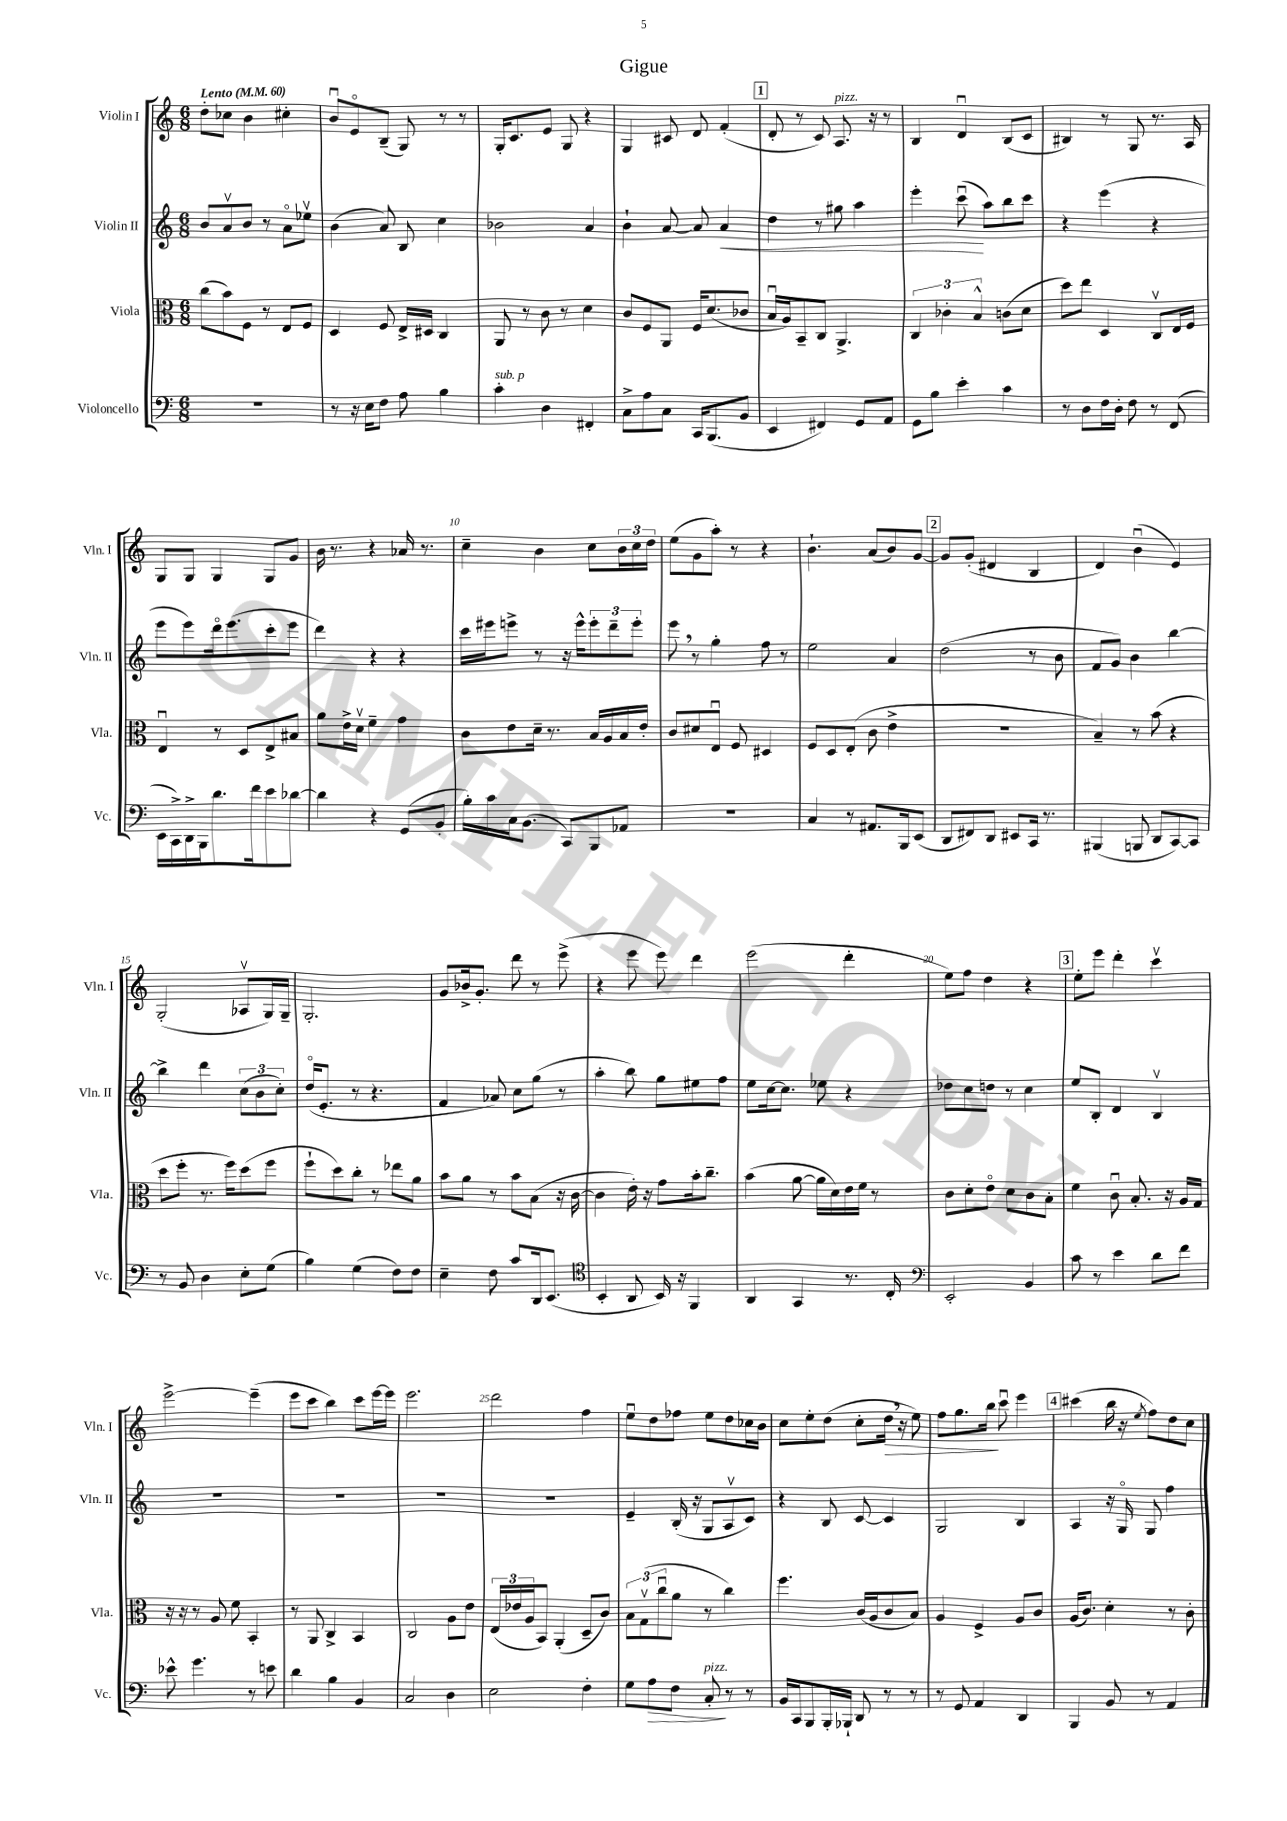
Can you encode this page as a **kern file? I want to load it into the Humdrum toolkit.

**kern	**kern	**kern	**kern
*staff4	*staff3	*staff2	*staff1
*clefF4	*clefC3	*clefG2	*clefG2
*k[]	*k[]	*k[]	*k[]
*M6/8	*M6/8	*M6/8	*M6/8
*MM60	*MM60	*MM60	*MM60
2.r	(8cc\L	8b/L	8dd'\L
.	8b\)	8av/	8cc-\J
.	8F\J	8b/J	4b\
.	8r	8r	.
.	8E/L	8ao\L	4cc#'\
.	8F/J	8ee-v\J	.
=	=	=	=
8r	4D/	(4b\	8bu/L
16r	.	.	8eo/
16E\LK	.	.	.
8F\J	8F/	8a/)	(8B~/J
8A\	16E^/LL	8B/	8G/)
.	16D#/JJ	.	.
4B\	4C/	4cc\	8r
.	.	.	8r
=	=	=	=
4c'\	8AA/	2b-\	16G'/LK
.	.	.	8.c/
.	8r	.	.
4D\	8c\	.	8e/J
.	8r	.	8G/
4FF#'/	4d\	4a/	4r
=	=	=	=
8C^\L	8c/L	4b`\	4G/
8A\	8F/	.	.
8C\J	8AA/J	[8a/	8c#/
16CC/LK	16F/LK	8a/]	8d/
(8.BBB/	(8.d/	.	.
.	.	4a/	(4f'/
8BB/J	8c-/J	.	.
=	=	=	=
4EE/	16Bu/LL	4dd\	8d'/
.	16A/J)	.	.
.	8BB~/	.	8r
4FF#/)	8C/J	8r	8c/)
.	4.AA^/	8gg#\	8.A/
8GG/L	.	4aa\	.
.	.	.	16r
8AA/J	.	.	8r
=	=	=	=
8GG\L	6C/	4eee'\	4B/
8B\J	.	.	.
.	6c-'\	.	.
4e'\	.	(8cccu\	4du/
.	6B^^/	.	.
.	.	8aa\L)	.
4c\	(8c\L	8bb\	(8B/L
.	8d\J	8ccc\J	8c/J
=	=	=	=
8r	8dd\L)	4r	4B#/)
8D\L	8ee\J	.	.
16F\L	4D/	(4eee\	8r
16D'\JJ	.	.	.
8F\	.	.	8G/
8r	8Cv/L	4r	8.r
(8FF/	16E/L	.	.
.	16F/JJ	.	16A/
=	=	=	=
16EE\LL	4Eu/	8eee\L	8G/L
16CC^\)	.	.	.
16DD^\	.	8eee\)	8G/J
16BBB\J	.	.	.
8.d\	8r	16dddo\k	4G/
.	.	(8.eee\	.
.	8D/L	.	.
16f\k	.	.	.
8e\	8E^/	8ccc'\	8G/L
[8d-\J	8B#/J	8eee\J	8g/J
=	=	=	=
4d-\]	8a\L	4ddd\)	16b\
.	.	.	8.r
.	16e^\L	.	.
.	16dv\JJ	.	.
4r	4f~\	4r	4r
(8GG/L	4g\	4r	16a-/
.	.	.	8.r
8BB'/J	.	.	.
=	=	=	=
16B'\LL)	8c\L	16ccc\LL	4cc~\
16c\	.	16eee#\J	.
16C\J	8e\	8eee^\J	.
(8.BB\J	.	.	.
.	16d~\Jk	8r	4b\
.	8.r	.	.
8CC/L)	.	16r	.
.	.	16eee^^\LK	.
8BBB/	16B/LL	12eee'\	8cc\L
.	16A/	.	.
.	.	12ddd~\	.
8AA-/J	16B/	.	24b\L
.	.	12eee'\J	24cc\
.	16e'/JJ	.	.
.	.	.	24dd\JJ
=	=	=	=
2.r	8c/L	8eee\	(8ee\L
.	8d#/	8r	8g\
.	8Eu/J	4gg'\	8aa'\J)
.	8F/	.	8r
.	4D#/	8ff\	4r
.	.	8r	.
=	=	=	=
4C/	8F/L	2ee\	4.b`\
.	8D/	.	.
8r	(8E'/J	.	.
8.AA#/L	8c\	.	(8a/L
.	4e^\	4a/	8b/)
16BBB/k	.	.	.
(8EE/J	.	.	[8g/J
=	=	=	=
8DD/L	2.r	(2dd\	8g/]L
8FF#/)	.	.	(8g'/J
8DD/J	.	.	4d#/
8EE#/L	.	.	.
16CC/Jk	.	8r	4B/
8.r	.	.	.
.	.	8b\	.
=	=	=	=
(4BBB#/	4B~/)	8f/L	4d/)
.	.	8g/J)	.
8BBB/	8r	4b\	(4bu\
8DD/L	(8b\	.	.
[8CC/)	4r	[4bb\	4e/)
8CC/]J	.	.	.
=	=	=	=
8r	8dd\L	4bb^\]	(2G'/
8BB/	8ff'\J	.	.
4D\	8.r	4ddd\	.
.	16ff\LK)	.	.
8E'\L	(8dd\	(12cc\L	8A-v/L
.	.	12b\	.
(8G\J	8ff\J	.	16G/L)
.	.	12cc'\J)	.
.	.	.	16G~/JJ
=	=	=	=
4B\)	8ff`\L	(16ddo/LK	2.G'/
.	.	8.e'/J	.
.	8dd\)	.	.
(4G\	8cc'\J	8r	.
.	8r	4.r	.
8F\L)	8ee-\L	.	.
8F\J	8a\J	.	.
=	=	=	=
4E~\	8b\L	4f/	8g/L
.	8a\J	.	16b-^/k
.	.	.	8.g'/J
8F\	8r	8a-/)	.
8c/L	8b\L	8cc\L	8ddd\
16DD/k	(8B\J	(8gg\J	8r
(8.EE/J	.	.	.
.	16r	8r	(8eee^\
.	[16c\	.	.
=	=	=	=
*clefC4	*	*	*
4BB'/	4c\]	4aa'\	4r
8AA/	16e'\)	8bb\)	8eee\
.	16r	.	.
16BB/)	8g\L	8gg\L	8eee\)
16r	.	.	.
4FF/	16b'\k	8ee#\	4ddd\
.	8.cc~\J	.	.
.	.	8ff\J	.
=	=	=	=
4AA/	(4b\	8ee\L	(2eee\
.	.	[16cc\k	.
.	.	8.cc\]J	.
4GG/	[8a\	.	.
.	16a\]LL	8ee-\	.
.	16d\)	.	.
8.r	16e\	4r	4ddd'\
.	16f\JJ	.	.
.	8r	.	.
16C'/	.	.	.
=	=	=	=
*clefF4	*	*	*
2EE'/	8c\L	8dd-\L	8ee\L)
.	8d'\	8cc\	8ff\J
.	8eo\J	8dd\J	4dd\
.	8d\L	8r	.
4BB/	8c\	4cc\	4r
.	8B'\J	.	.
=	=	=	=
8c\	4f\	8ee/L	8ee'\L
8r	.	8B'/J	8eee\J
4e\	8cu\	4d/	4ddd'\
.	8.B'/	.	.
8d\L	.	4Bv/	4cccv\
.	16r	.	.
8f\J	16A/LL	.	.
.	16G/JJ	.	.
=	=	=	=
8e-^^\	16r	2.r	[2eee^\
.	16r	.	.
4.g\	8r	.	.
.	8A/	.	.
.	8f\	.	.
8r	4BB'/	.	(4eee~\]
8e\	.	.	.
=	=	=	=
4d\	8r	2.r	8eee\L
.	8AA/	.	8ccc\J
4B\	4C^/	.	4bb\)
4BB/	4BB/	.	8ccc\L
.	.	.	[16eee\L
.	.	.	16eee\]JJ
=	=	=	=
2C/	2C/	2.r	2.eee\
4D\	8A\L	.	.
.	8e\J	.	.
=	=	=	=
2E\	(24E/LL	2.r	2ddd\
.	24e-/	.	.
.	24A/J	.	.
.	8BB/J)	.	.
.	(4AA'/	.	.
4F'\	8D~/L	.	4ff\
.	8c/J)	.	.
=	=	=	=
8G\L	12B\L	4e~/	8eeu\L
.	(12Gv\	.	.
8A\	.	.	8dd\
.	12ccu\	.	.
8F\J	8a\J	(16B'/	8ff-\J
.	.	16r	.
8C'/	8r	8G/L	8ee\L
8r	4cc\)	8Av/	8dd\
8r	.	8c/J)	16cc-\L
.	.	.	16b\JJ
=	=	=	=
16BB/LL	4.ff\	4r	8cc\L
16CC/J	.	.	.
8BBB/	.	.	8ee'\
16BBB'/L	.	8B/	(8dd\J
16BBB-`/JJ	.	.	.
8DD/	(16c/LL	[8c/	8cc'\L
.	16A/J	.	.
8r	8c/	4c/]	16dd\Jk
.	.	.	16r
8r	8B/J)	.	8ee\)
=	=	=	=
8r	4A/	2G/	8ff\L
8GG/	.	.	8.gg\
4AA/	4F^/	.	.
.	.	.	16bb\Jk
.	.	.	8cccu\
4DD/	8A/L	4B/	4eee\
.	8c/J	.	.
=	=	=	=
4BBB/	(16A/LK	4A/	(4ccc#\
.	8.c/J)	.	.
8BB/	4d'\	16r	16bb\
.	.	16Go/	16r
.	.	.	8qee/
8r	.	8G/	8ff\L)
4AA/	8r	4ff\	8dd\
.	8c'\	.	8cc\J
==	==	==	==
*-	*-	*-	*-
